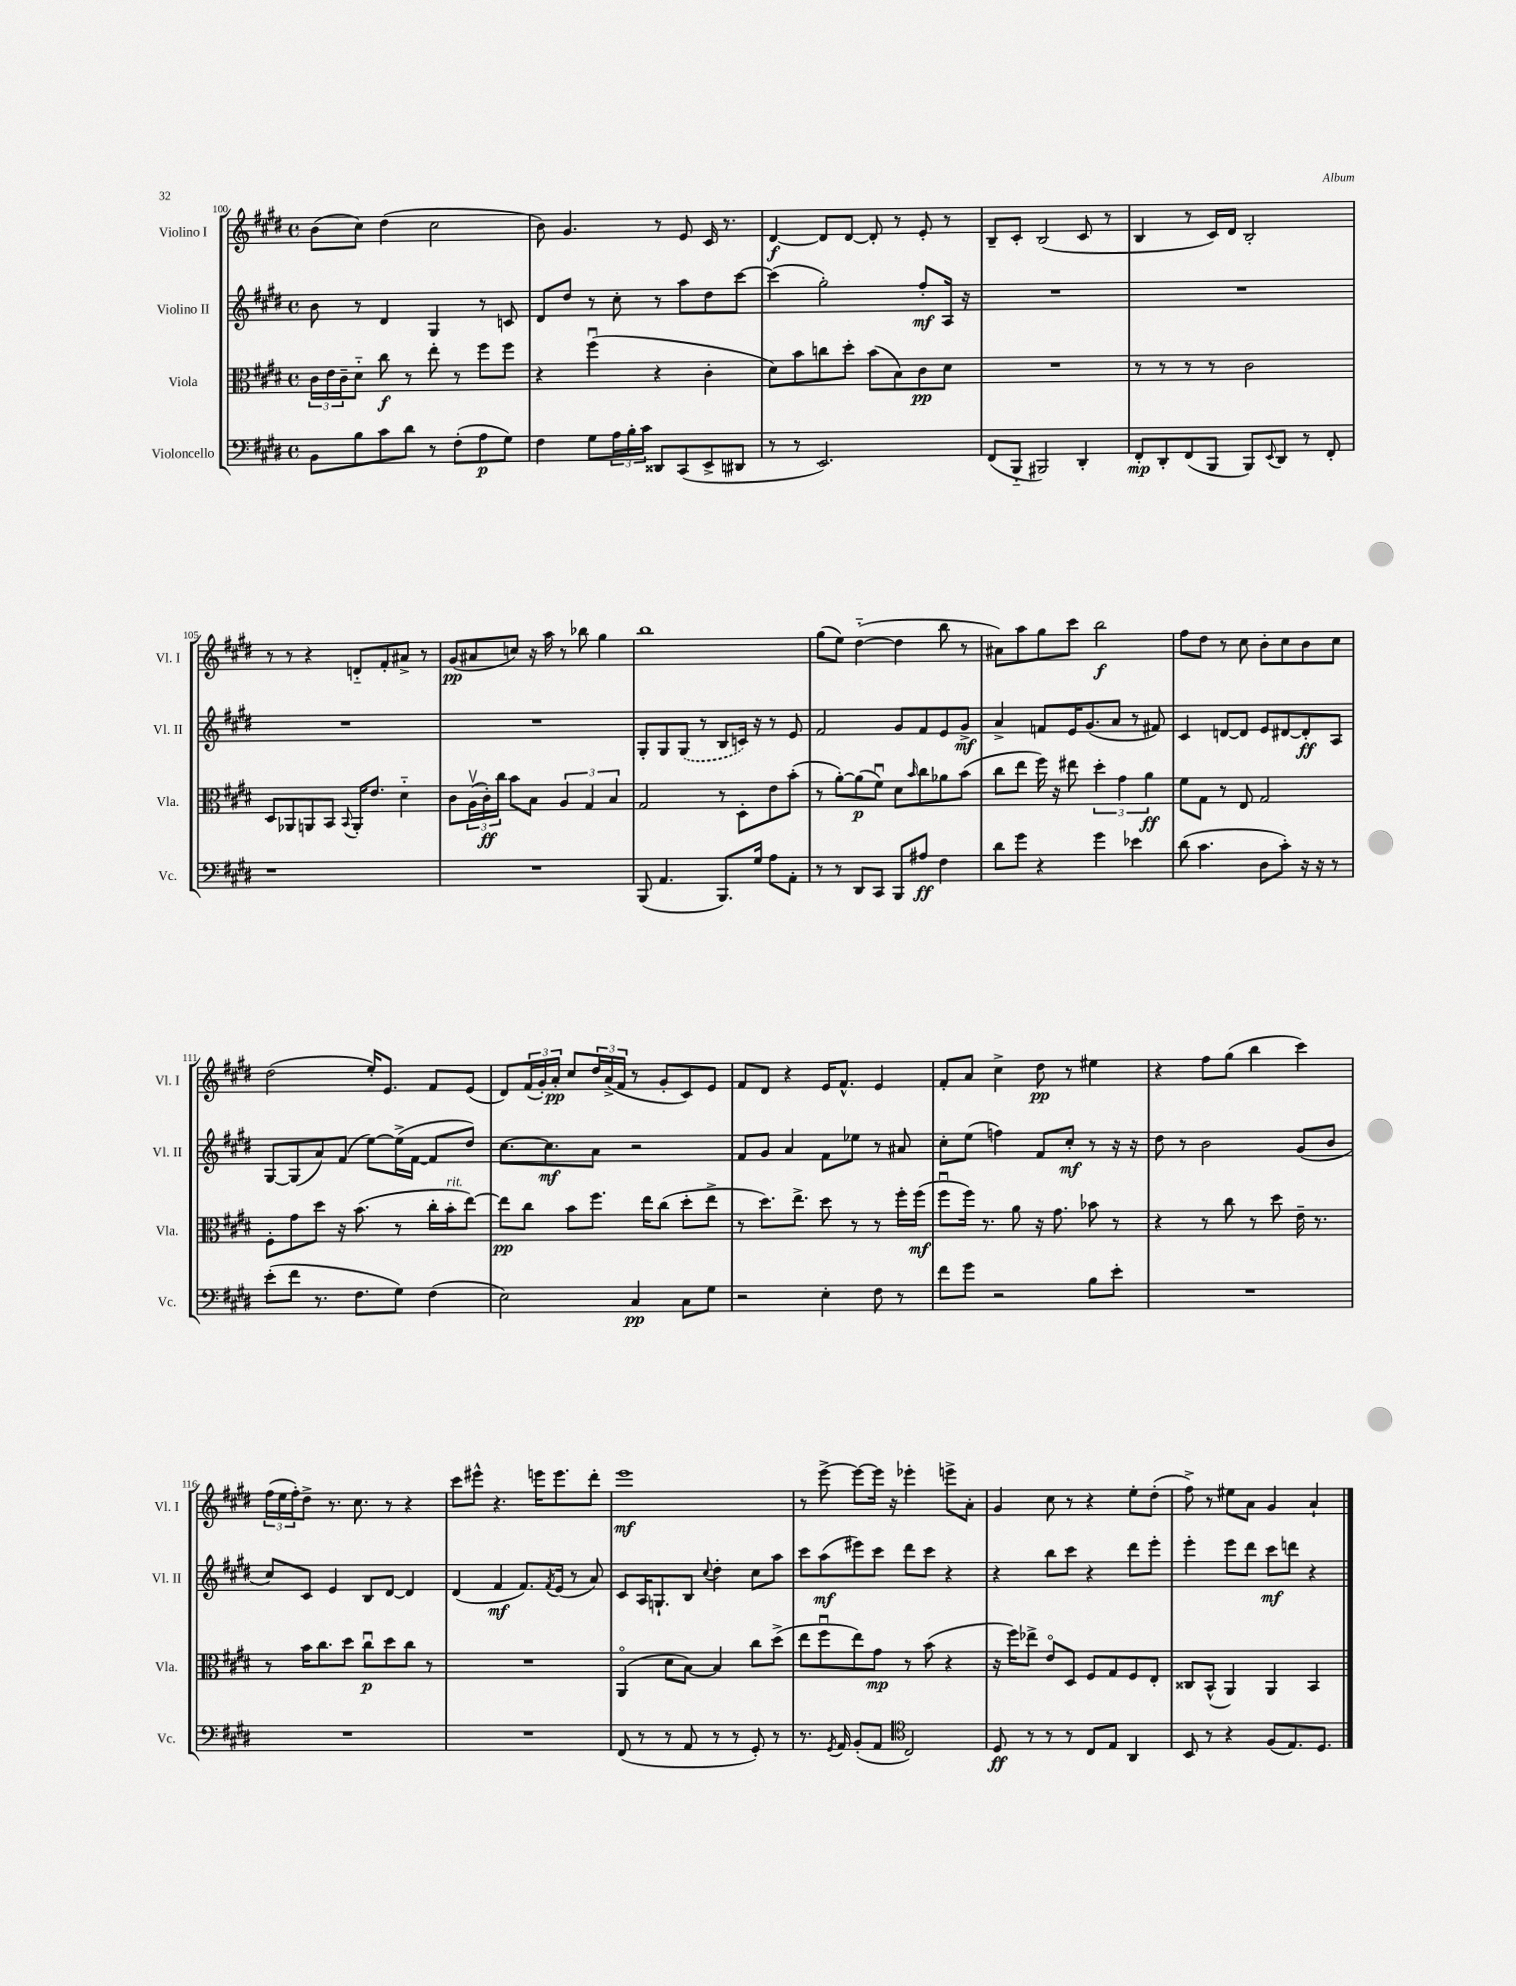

**kern	**kern	**kern	**kern
*staff4	*staff3	*staff2	*staff1
*clefF4	*clefC3	*clefG2	*clefG2
*k[f#c#g#d#]	*k[f#c#g#d#]	*k[f#c#g#d#]	*k[f#c#g#d#]
*M4/4	*M4/4	*M4/4	*M4/4
*met(c)	*met(c)	*met(c)	*met(c)
8BB\L	24c#\LL	8b\	(8b\L
.	24e\	.	.
.	24c#~\J	.	.
8B\	8d#'~\J	8r	8cc#\J)
8c#\	8cc#\	4d#/	(4dd#\
8d#\J	8r	.	.
8r	8ee'\	4G#/	2cc#\
(8F#'\L	8r	.	.
8A\	8ff#\L	8r	.
8G#\J)	8ff#\J	8c/	.
=	=	=	=
4F#\	4r	8d#/L	8b\)
.	.	8dd#/J	4.g#/
8G#\L	(4ff#u\	8r	.
24A\L	.	8cc#'\	.
24B'\	.	.	.
24c#\JJ	.	.	.
8DD##/L	4r	8r	8r
(8CC#/	.	8aa\L	8e/
8EE^/	4c#'\	8dd#\	16c#/
.	.	.	8.r
8DD#/J	.	[8ccc#\J	.
=	=	=	=
8r	8d#\L)	(4ccc#\]	[4d#/
8r	8b\	.	.
2.EE/)	8cc\	2gg#'\)	8d#/]L
.	8dd#'\J	.	[8d#/J
.	(8b\L	.	8d#'/]
.	8B\)	.	8r
.	8c#\	8ff#'/L	8e'/
.	8d#\J	16A/Jk	8r
.	.	16r	.
=	=	=	=
(8FF#/L	1r	1r	8B~/L
8BBB'~/J	.	.	8c#'/J
2BBB#/)	.	.	(2B/
4DD#'/	.	.	8c#/
.	.	.	8r
=	=	=	=
8FF#'/L	8r	1r	4B/
8DD#'/	8r	.	.
(8FF#/	8r	.	8r
8BBB/J	8r	.	16c#/LL)
.	.	.	16d#/JJ
8BBB/L)	2c#\	.	2B'/
8qqEE/	.	.	.
8DD#/J	.	.	.
8r	.	.	.
8FF#'/	.	.	.
=	=	=	=
1r	8D#/L	1r	8r
.	8AA-/	.	8r
.	8AA/	.	4r
.	8BB/J	.	.
.	8qqBB/	.	.
.	16AA'/LK	.	8d'~/L
.	8.e/J	.	.
.	.	.	8f#'/
.	4d#'~\	.	8a#^/J
.	.	.	8r
=	=	=	=
1r	8c#\L	1r	(8g#/L
.	(24Av\L	.	8a#/
.	24c#'\)	.	.
.	24cc#\JJ	.	.
.	8b\L	.	8cc/J)
.	8B\J	.	16r
.	.	.	16aa\
.	6A/	.	8r
.	.	.	8bb-\
.	6G#/	.	.
.	.	.	4gg#\
.	6B/	.	.
=	=	=	=
(8BBB/	2G#/	8G#'/L	1bb
4.AA/	.	8G#/	.
.	.	(8G#/J	.
.	.	8r	.
8.BBB/L)	8r	8B/L	.
.	8D#'\L	16c/Jk)	.
16G#/Jk	.	16r	.
8A\L	8e\	8r	.
8AA'\J	(8b'\J	8e/	.
=	=	=	=
8r	8r	2f#/	(8gg#\L
8r	[8a'\L)	.	8ee\J)
8DD#/L	(8a\]	.	([4dd#'~\
8CC#/J	8f#u\J)	.	.
8BBB/L	8d#\L	8g#/L	4dd#\]
.	16qqb/	.	.
8A#/J	8cc#\	8f#/	.
4F#\	8a-\	8e/	8bb\
.	(8b\J	8g#^/J	8r
=	=	=	=
8d#\L	8cc#\L	4a^/	8a#\L)
8g#\J	8ee\J	.	8aa\
4r	16ff#\)	8f/L	8gg#\
.	16r	.	.
.	8ee#\	16e/K	8ccc#\J
.	.	(8.g#/	.
4g#\	6dd#'\	.	2bb\
.	.	8a/J	.
.	6g#\	.	.
4e-\	.	8r	.
.	6a\	.	.
.	.	8f#/)	.
=	=	=	=
(8d#\	8f#\L	4c#/	8ff#\L
4.c#\	8G#\J	.	8dd#\J
.	8r	[8d/L	8r
.	8E/	8d/]J	8cc#\
8D#\L	2G#/	8e/L	8b'\L
8c#'\J)	.	[8d#/	8cc#\
16r	.	8d#'/]	8b\
16r	.	.	.
8r	.	8A/J	8cc#\J
=	=	=	=
(8e'\L	8F#'\L	[8G#/L	(2dd#\
8f#\J	8g#\	(8G#/]	.
8.r	8dd#\J	8a/)	.
.	16r	(8f#/J	.
8.F#\L	(8.b\	.	.
.	.	[8ee\L)	16ee'/LK)
.	.	.	8.e/J
8G#\J)	8r	(16ee^\]L	.
.	.	[16f#\JJ	.
(4F#\	16cc#'\LL	8f#/]L	8f#/L
.	16b'\J	.	.
.	[8ee\J)	8dd#/J)	(8e/J
=	=	=	=
2E\)	8ee\]L	[8.cc#\L	8d#/L)
.	8cc#\J	.	(24f#/L
.	.	.	24g#'/)
.	.	8.cc#\]	.
.	.	.	24a'/JJ
.	8b\L	.	8cc#/L
.	8.ff#\J	8a\J	24dd#/L
.	.	.	(24a^/
.	.	.	24f#/JJ
4C#/	.	2r	8r
.	16ee\LK	.	.
.	(8cc#\J	.	8g#'/L
8C#\L	8dd#'\L	.	8c#/)
8G#\J	8ee^\J	.	8e/J
=	=	=	=
2r	8r	8f#/L	8f#/L
.	8.dd#\L)	8g#/J	8d#/J
.	.	4a/	4r
.	8.ee^\J	.	.
4E'\	8dd#\	8f#\L	16e/LK
.	.	.	8.f#^^/J
.	8r	8ee-\J	.
8F#\	8r	8r	4e/
8r	16ff#'\LL	8a#/	.
.	(16ff#\JJ	.	.
=	=	=	=
8f#\L	8ff#u\L	8cc#'\L	8f#'/L
8g#\J	16ff#\Jk)	(8ee\J	8a/J
.	8.r	.	.
2r	.	4ff\)	4cc#^\
.	8a\	.	.
.	16r	8f#/L	8dd#\
.	8.g#\	.	.
.	.	8cc#'/J	8r
8B\L	8b-\	8r	4ee#\
8e'\J	8r	16r	.
.	.	16r	.
=	=	=	=
1r	4r	8dd#\	4r
.	.	8r	.
.	8r	2b\	8ff#\L
.	8cc#\	.	(8gg#\J
.	8r	.	4bb\
.	8dd#\	.	.
.	16e~\	(8g#/L	4ccc#\)
.	8.r	.	.
.	.	8b/J	.
=	=	=	=
1r	8r	8cc#/L)	(24ff#\LL
.	.	.	24ee\
.	.	.	24ff#'\J)
.	16b\LK	8c#/J	8dd#^\J
.	8.cc#\	.	.
.	.	4e/	8.r
.	8dd#\J	.	.
.	.	.	8.cc#\
.	8cc#u\L	8B/L	.
.	8dd#\	[8d#/J	8r
.	8cc#\J	4d#/]	4r
.	8r	.	.
=	=	=	=
1r	1r	(4d#/	8ccc#\L
.	.	.	8eee#^^\J
.	.	4f#/	4.r
.	.	8.f#/L)	.
.	.	.	16eee\LK
.	.	8qf#/	.
.	.	(16e/Jk	8.eee\
.	.	8r	.
.	.	8a/)	8ddd#'\J
=	=	=	=
(8FF#/	(4AAo/	8c#/L	1eee
8r	.	16A/K	.
.	.	8.G`/	.
8r	8d#\L	.	.
8AA/	[8B\J)	8B/J	.
.	.	8qqcc#/	.
8r	4B/]	4dd#'\	.
8r	.	.	.
8GG#'/)	8cc#\L	8cc#\L	.
8r	(8dd#^\J	8aa\J	.
=	=	=	=
8.r	8ee\L	8ccc#\L	8r
.	8ff#u\	(8aa\	[8eee^\
8qGG#/	.	.	.
16AA/	.	.	.
(8BB'/L	8ee\)	8eee#\)	8eee\_L
8AA/J	8g#\J	8ccc#\J	16eee\]Jk
.	.	.	16r
*clefC4	*	*	*
2C#/)	8r	8ddd#\L	4eee-'\
.	(8b\	8ccc#\J	.
.	4r	4r	8eee^\L
.	.	.	8a'\J
=	=	=	=
8D#/	16r	4r	4g#/
.	16ff#\LK)	.	.
8r	8ee-^\J	.	.
8r	8eo/L	8bb\L	8cc#\
8r	8D#/J	8ccc#\J	8r
8C#/L	8F#/L	4r	4r
8E/J	8G#/	.	.
4AA/	8F#/	8ddd#\L	8ee'\L
.	8E'/J	8eee'\J	(8dd#'\J
=	=	=	=
8BB/	8C##/L	4eee'\	8ff#^\)
8r	(8BB^^/J	.	8r
4r	4AA/)	8eee\L	8ee#\L
.	.	8ddd#\J	8a\J
(8F#/L	4AA/	8ccc#\L	4g#/
8.E/)	.	8ddd\J	.
.	4BB/	4r	4a`/
8.D#/J	.	.	.
==	==	==	==
*-	*-	*-	*-
